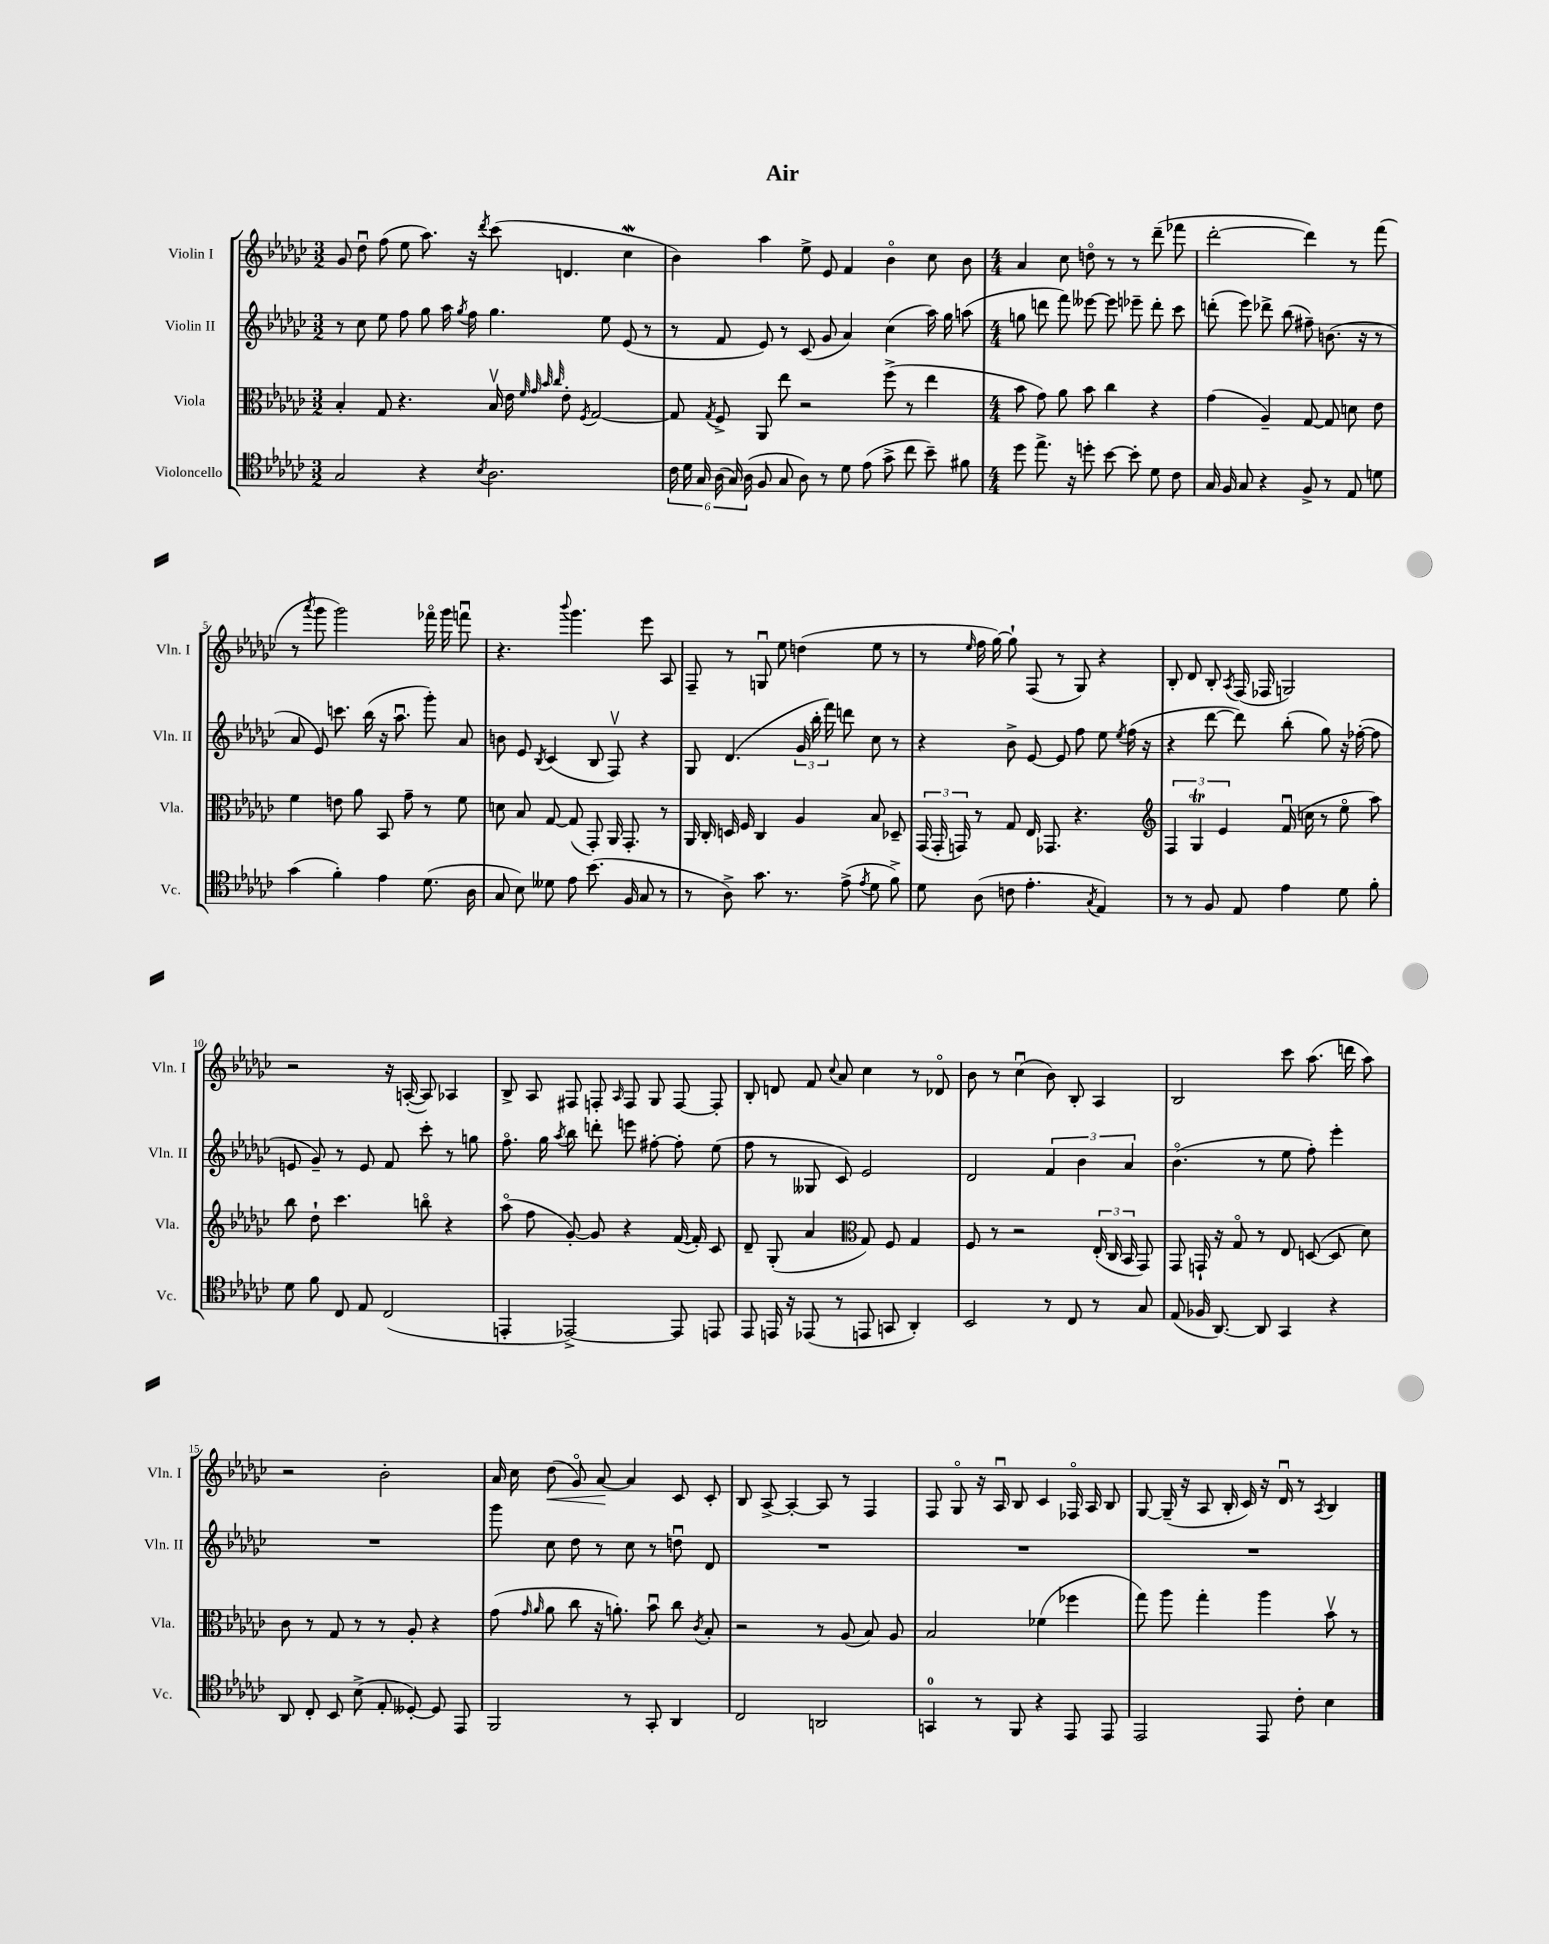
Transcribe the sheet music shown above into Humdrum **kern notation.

**kern	**kern	**kern	**kern
*staff4	*staff3	*staff2	*staff1
*clefC4	*clefC3	*clefG2	*clefG2
*k[b-e-a-d-g-c-]	*k[b-e-a-d-g-c-]	*k[b-e-a-d-g-c-]	*k[b-e-a-d-g-c-]
*M3/2	*M3/2	*M3/2	*M3/2
2G-	4B-'	8r	8g-
.	.	8cc-	8dd-u
.	8G-	8ee-	(8ff
.	4.r	8ff	8ee-
4r	.	8gg-	8.aa-)
.	.	16aa-	.
.	.	8qgg-	.
.	.	16ff	16r
8qB-	.	.	8qddd-
2.A-	16B-v	4.gg-	(8ccc-
.	16e-	.	.
.	32qqf	.	.
.	32qqg-	.	.
.	32qqb-	.	.
.	32qqcc-	.	.
.	8e-'	.	4.d
.	8qF	.	.
.	[2G-	.	.
.	.	8ee-	.
.	.	(8e-	4cc-
.	.	8r	.
=	=	=	=
24c-	8G-]	8r	4b-)
24d-	.	.	.
24G-	.	.	.
.	8qG-	.	.
(24A-	8F^	8f	.
24G-)	.	.	.
(24A-	.	.	.
8F	8AA-	8e-)	4aa-
8G-	8ee-	8r	.
8A-)	2r	(8c-	8ee-^
8r	.	8g-	8e-
8d-	.	4a-)	4f
(8e-	.	.	.
8g-^	(8ff^	(4cc-	4b-o
8cc-	8r	.	.
8b-~)	4ee-	16aa-)	8cc-
.	.	16gg-	.
8f#	.	(8aa	8b-
=	=	=	=
*M4/4	*M4/4	*M4/4	*M4/4
8dd-	8b-	8gg	4a-
8.ee-^	8g-)	8ddd	.
.	8a-	8fff)	8cc-
16r	.	.	.
8dd'	8b-	[8eee--	8ddo
[8b-	4cc-	8eee--]	8r
8b-']	.	8eee-~	8r
8d-	4r	8ddd'	(8ddd-~
8c-	.	8ccc-	8fff-
=	=	=	=
16G-	(4g-	(8ddd'	[2ddd-'
16F	.	.	.
8G-	.	8eee-)	.
4r	4A-~)	8ddd-^	.
.	.	(8bb-	.
8F^	[8G-	8ff#~)	4ddd-])
8r	8G-]	(8.b	.
8E-	8d	.	8r
.	.	16r	.
8d	8e-	8r	(8fff
=	=	=	=
(4g-	4f	8a-	8r
.	.	.	8qaaa-
.	.	8e-)	8ggg-
4f')	8e	8.ccc	2ggg-)
.	8a-	.	.
.	.	(16bb-	.
4e-	8BB-	16r	.
.	.	8.aa-u	.
.	8g-~	.	.
(8.d-	8r	8ggg-')	16fff-o
.	.	.	16ggg-
.	8f	8a-	8fffu
16A-	.	.	.
=	=	=	=
8G-	8d	8b	4.r
8B-)	8B-	8e-	.
.	.	8qB-	.
8d--	[8G-	(4c-	.
.	.	.	8qqbbb-
8e-	(8G-]	.	4.ggg-
(8.b-	8GG-')	8B-	.
.	16AA-	8Fv)	.
16F	8.GG-'	.	.
8G-	.	4r	8eee-
8r	8r	.	8A-
=	=	=	=
8r	16AA-	8G-	8F~
.	16C-'	.	.
8A-^)	16D	(4.d-	8r
.	16F	.	.
8.g-	4C-	.	8Gu
.	.	.	8ee-
8.r	.	.	.
.	4A-	24g-	(4dd
.	.	24bb-'	.
.	.	24fff)	.
(8e-^	.	8ddd	.
8qe-	.	.	.
8d-	8B-	8cc-	8ee-
8f^)	8D-~	8r	8r
=	=	=	=
8d-	(24GG-	4r	8r
.	24GG-'	.	.
.	24GG)	.	.
.	.	.	16qqee-
(8A-	8r	.	16ff
.	.	.	[16gg-)
8c	8G-	8b-^	8gg-`]
4.e-'	16E-	[8e-	(8F
.	8.GG-	.	.
.	.	8e-]	8r
.	4.r	8ff	8G-)
8qG-	.	.	.
4E-)	.	8ee-	4r
.	.	8qee-	.
.	.	(16ff	.
.	.	16r	.
=	=	=	=
*	*clefG2	*	*
8r	6F	4r	8B-'
8r	.	.	8d-
.	6G-	.	.
8F	.	[8ddd-	8B-'
.	6e-	.	.
.	.	.	8qA-
8E-	.	8ddd-])	(16F
.	.	.	16F-
4e-	(16fu	(8bb-'	2G)
.	16cc	.	.
.	8r	8gg-)	.
8d-	8ee-o	16r	.
.	.	([16ff-'	.
8f'	8aa-)	8ff-]	.
=	=	=	=
8d-	8bb-	8e	2r
8f	8dd-`	8g-~)	.
8C-	4.ccc-	8r	.
8E-	.	8e	.
(2C-	.	8f	16r
.	.	.	([16A'
.	8bbo	8ccc-'	8A])
.	4r	8r	4A-
.	.	8gg	.
=	=	=	=
4EE'	(8aa-o	8.ffo	8B-^
.	8ff	.	8A-
.	.	16gg-	.
.	.	8qaa-	.
[2EE-^)	[8g-')	8bb-	8F#
.	8g-]	8ddd'	8F'
.	.	.	16qqA-
.	4r	8eee	8F
.	.	[8ff#'	8G-
8EE-]	([16f	8ff#']	[8F
.	16f'])	.	.
8EE	8c-	(8ee-	8F']
=	=	=	=
8EE-	8d-~	8ff	8B-'
16EE	(8G-'	8r	8d
16r	.	.	.
(8EE-	4a-	8G--	8f
.	.	.	8qqcc-
8r	.	8c-)	8a-
*	*clefC3	*	*
8EE	8G-)	2e-	4cc-
8GG	8F	.	.
4AA-')	4G-	.	8r
.	.	.	8d-o
=	=	=	=
2BB-	8F	2d-	8b-
.	8r	.	8r
.	2r	.	(4cc-u
8r	.	6f	8b-)
8C-	.	.	8B-'
.	.	6b-	.
8r	(24E-'	.	4A-
.	24C-	.	.
.	24BB-	6a-	.
8G-	8GG-)	.	.
=	=	=	=
(8E-	8GG-	(4.b-o	2B-
16F-	16GG`	.	.
[8.AA-)	16r	.	.
.	8G-o	.	.
8AA-]	8r	8r	.
4GG-	8E-	8ee-	8ccc-
.	([8D	8ff')	(8.aa-
4r	8D]	4eee-'	.
.	.	.	16ddd
.	8d-)	.	8aa-)
=	=	=	=
8AA-	8c-	1r	2r
8C-'	8r	.	.
8BB-	8G-	.	.
(8B-^	8r	.	.
8E-'	8r	.	2b-'
[8D--')	8A-'	.	.
8D--]	4r	.	.
8EE-	.	.	.
=	=	=	=
2FF	(8g-	8ggg-	16a-
.	.	.	16cc-
.	16qqg-	.	.
.	16qqa-	.	.
.	8a-	8cc-	(8dd-
.	8cc-	8dd-	8g-o)
.	16r	8r	[8a-
.	8.a')	.	.
8r	.	8cc-	4a-]
8GG-'	8b-u	8r	.
4AA-	8cc-	8ddu	8c-
.	8qc-	.	.
.	8B-'	8d-	8c-'
=	=	=	=
2C-	2r	1r	8B-
.	.	.	[8A-^
.	.	.	4A-'_
2AA	8r	.	8A-]
.	(8A-	.	8r
.	8B-)	.	4F
.	8A-	.	.
=	=	=	=
4GG	2B-	1r	8F
.	.	.	8G-o
8r	.	.	16r
.	.	.	16A-u
8FF	.	.	8B-
4r	(4f-	.	4c-
8EE-	4ff-	.	16F-o
.	.	.	16A-
8EE-	.	.	8B-
=	=	=	=
2EE-	8gg-)	1r	[8G-
.	8aa-	.	(16G-~]
.	.	.	16r
.	4gg-'	.	8A-
.	.	.	16B-'
.	.	.	16c-)
8EE-	4aa-	.	16r
.	.	.	16d-u
8c-'	.	.	8r
.	.	.	8qA-
4B-	8b-v	.	4B-
.	8r	.	.
==	==	==	==
*-	*-	*-	*-
